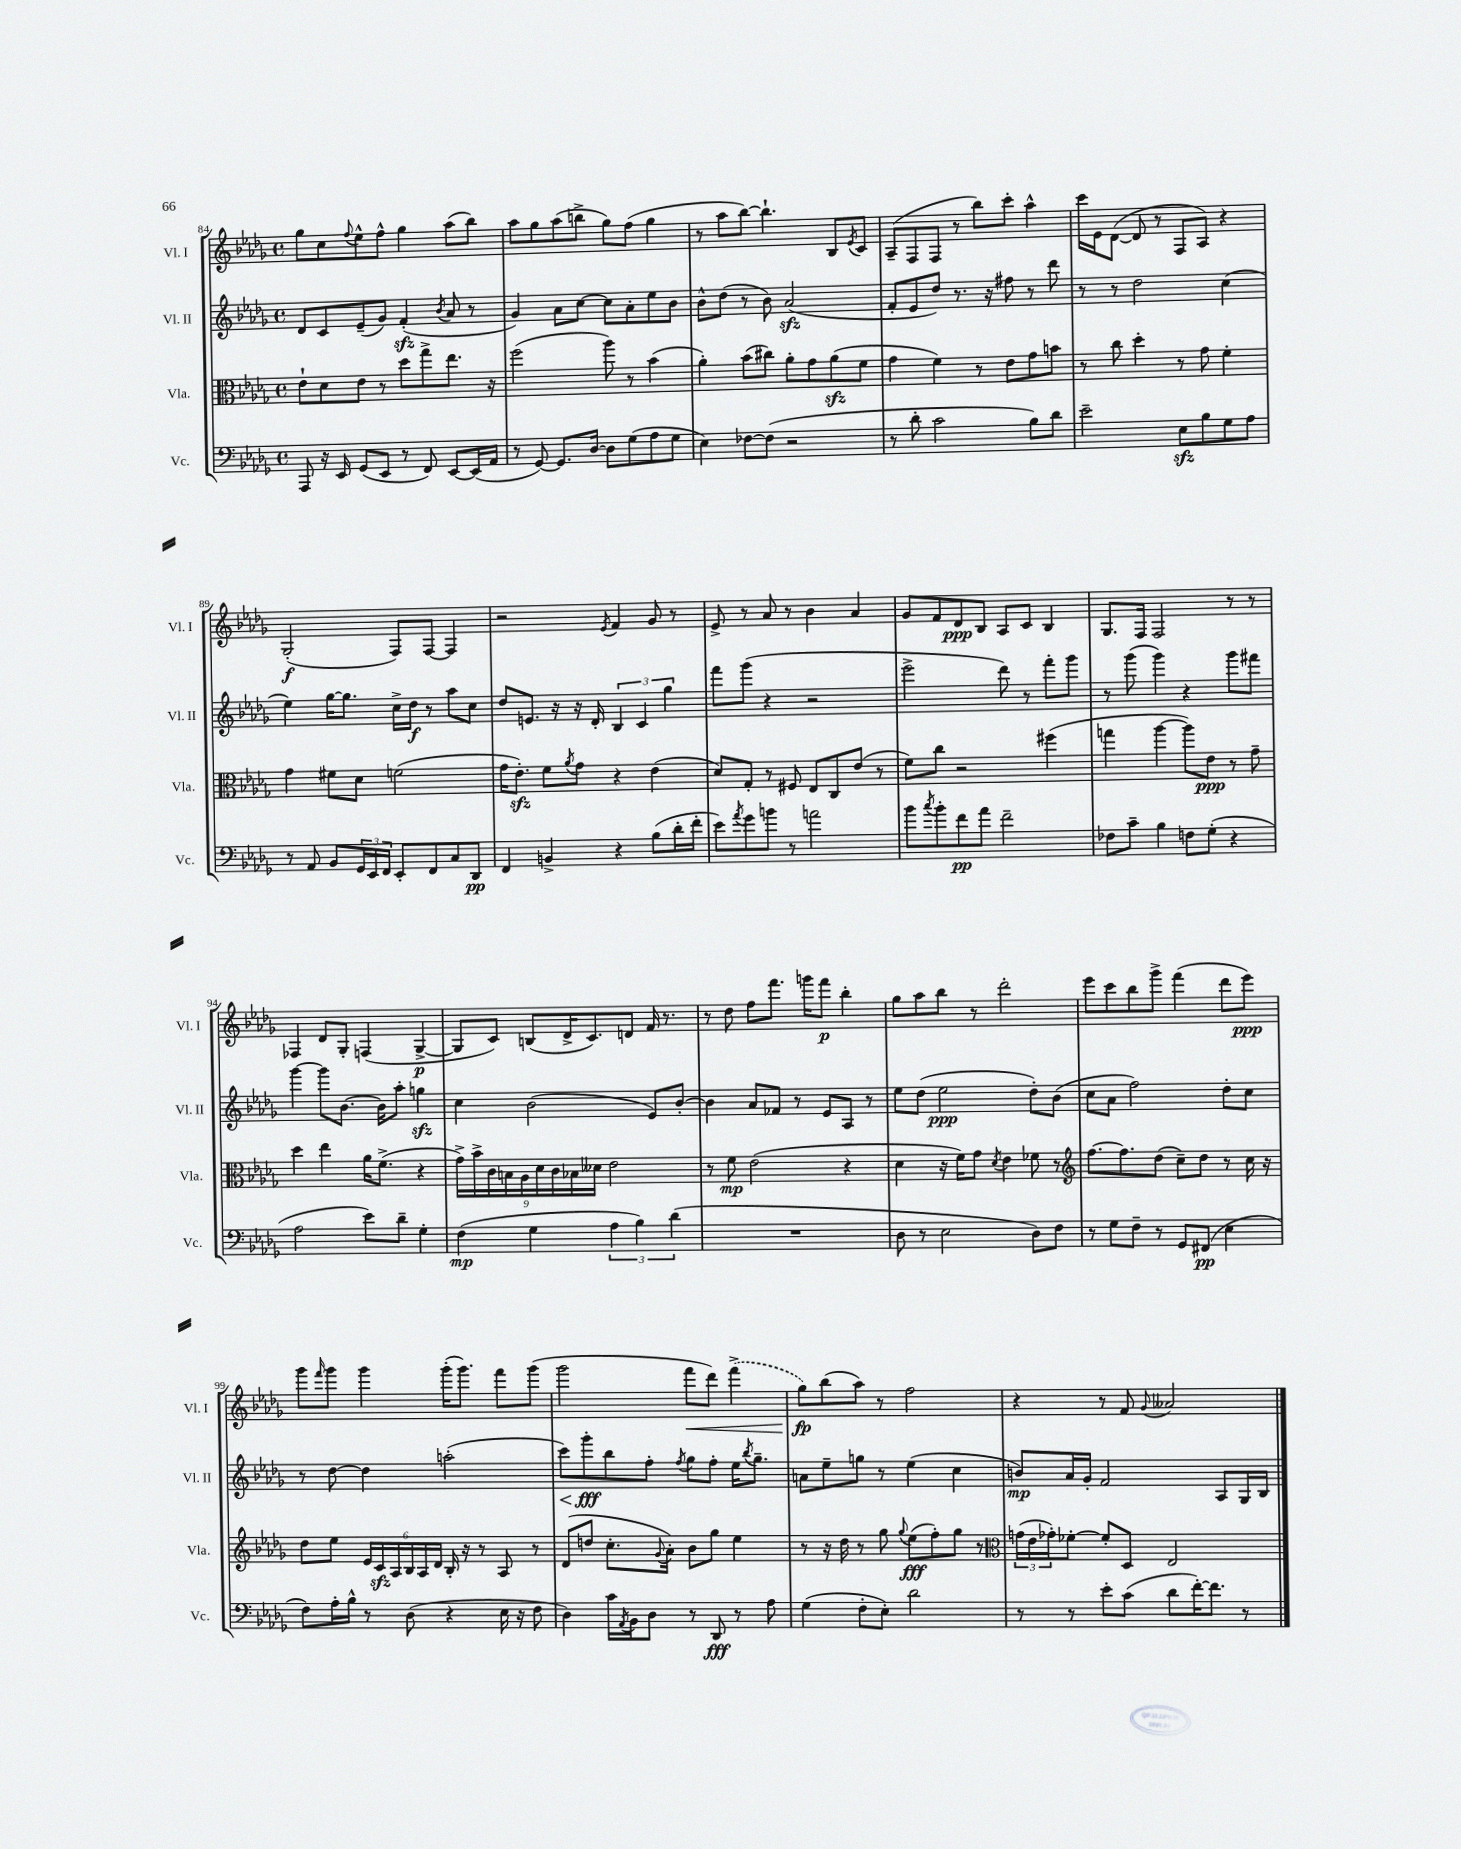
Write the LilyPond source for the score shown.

<<
\new StaffGroup <<
\new Staff = "s0" \with { instrumentName = "Vl. I" shortInstrumentName = "Vl. I" } {
    \clef treble \key des \major \defaultTimeSignature \time 4/4
    ges''8 c''8 \appoggiatura { f''8 } ees''8-^ f''8-^ ges''4 aes''8( bes''8) |
    aes''8 ges''8 aes''8( b''8-> ges''8) f''8( ges''4 |
    r8 aes''8 bes''8~) bes''4.-! bes8 \acciaccatura { ees'8 } c'8 |
    aes8--( f8 f8 r8 bes''8) c'''8-. aes''4-^ |
    c'''16 ees'16 des'8~( des'8 r8 f8 aes8) r4 |
    ges2-.\f( f8) f8~ f4 |
    r2 \acciaccatura { ees'8 } f'4 ges'8 r8 |
    ees'8-> r8 aes'8 r8 bes'4 aes'4 |
    ges'8 f'8 des'8\ppp bes8 aes8 c'8 bes4 |
    ges8. f16 f2 r8 r8 |
    fes4 des'8 ges8-. f4( ges4~->\p |
    ges8 c'8) b8( des'16-> c'8.) d'8 f'16 r8. |
    r8 des''8 f''8 f'''8. g'''16 f'''8\p bes''4-. |
    ges''8 aes''8 bes''8 r8 des'''2-. |
    ees'''8 c'''8 bes''8 ges'''8-> f'''4( des'''8 ees'''8\ppp) |
    ges'''8 \grace { f'''16 } ges'''8 ges'''4 ges'''16-.( ges'''8.) f'''8 ges'''8( |
    ges'''2 f'''8\< des'''8) \once \slurDashed f'''4->( |
    ges''8\fp\!) bes''8( aes''8) r8 f''2 |
    r4 r8 f'8 \appoggiatura { ges'8 } aeses'2 \bar "|." |
}
\new Staff = "s1" \with { instrumentName = "Vl. II" shortInstrumentName = "Vl. II" } {
    \clef treble \key des \major \defaultTimeSignature \time 4/4
    des'8 c'8 ees'8--( ges'8) f'4-.\sfz( \acciaccatura { bes'8 } aes'8 r8 |
    ges'4) aes'8 c''8~ c''8 aes'8-. ees''8 bes'8 |
    bes'8-^ des''8( r8 bes'8) aes'2\sfz( |
    f'8-. ees'8 des''8) r8. r16 fis''8 r8 des'''8 |
    r8 r8 des''2 c''4( |
    ees''4) ges''16~ ges''8. c''16-> des''16\f r8 aes''8 c''8 |
    des''8 e'8. r16 r16 des'16-. \tuplet 3/2 { bes4 c'4 ges''4 } |
    f'''8 ges'''8( r4 r2 |
    ees'''2-> des'''8) r8 f'''8-. ges'''8 |
    r8 ges'''8( ges'''4) r4 ges'''8 fis'''8 |
    ges'''4~ ges'''8 bes'8.~ bes'16 aes''8-. g''4\sfz |
    c''4 bes'2( ees'8) bes'8~-. |
    bes'4 aes'8 fes'8 r8 ees'8 aes8 r8 |
    ees''8 des''8( ees''2\ppp des''8-.) bes'8( |
    c''8 aes'8 f''2) des''8-. c''8 |
    r8 des''8~ des''4 a''2-.( |
    c'''8\<) ges'''8-.\fff\! bes''8 f''8-. \acciaccatura { f''8 } ges''8 f''8-. ees''16 \acciaccatura { bes''8 } ges''8.-- |
    a'8 ees''8-- g''8 r8 ees''4( c''4 |
    b'8\mp) aes'16 ges'16-. f'2 aes8 ges16 bes16 \bar "|." |
}
\new Staff = "s2" \with { instrumentName = "Vla." shortInstrumentName = "Vla." } {
    \clef alto \key des \major \defaultTimeSignature \time 4/4
    ees'8-! des'8 ees'8 r8 des''8 ges''8-> ees''8. r16 |
    f''2( aes''8) r8 bes'4( |
    aes'4-.) bes'8( cis''8) aes'8-. ges'8 aes'8\sfz( f'8 |
    ges'4 f'4) r8 ees'8 ges'8 b'8 |
    r8 c''8 des''4-. r8 ges'8 f'4-. |
    ges'4 fis'8 des'8 f'2( |
    ges'16 ees'8.-.\sfz) f'8 \acciaccatura { aes'8 } ges'8 r4 ees'4( |
    des'8) ges8-. r8 fis8 ees8 c8 ees'8( r8 |
    f'8) c''8 r2 fis''4( |
    g''4 aes''4~ aes''8) ees'8\ppp r8 ges'8-- |
    des''4 ees''4 aes'16 f'8.->( r4 |
    \tuplet 9/8 { ges'16->) bes'16-> c'16 b16 aes16 des'16 c'16 bes16 deses'16 } ees'2 |
    r8 f'8\mp ees'2( r4 |
    des'4 r16 f'16) ges'8 \acciaccatura { des'8 } ees'4 fes'8 r8 |
    \clef treble f''8.~ f''8. des''8( c''8--) des''8 r8 c''16 r16 |
    des''8 ees''8 \tuplet 6/4 { ees'16 c'16\sfz aes16 bes16 aes16 des'16 } bes16-. r16 r8 aes8 r8 |
    des'8( d''8 c''8.-. \appoggiatura { ges'8 } aes'16-.) bes'8 ges''8 ees''4 |
    r8 r16 des''16 r8 ges''8 \appoggiatura { ges''8 } ees''8\fff( f''8-.) ges''8 r8 |
    \clef alto \tuplet 3/2 { g'16( ees'16 ges'16-.) } fes'8~-. fes'8-. des8 ees2 \bar "|." |
}
\new Staff = "s3" \with { instrumentName = "Vc." shortInstrumentName = "Vc." } {
    \clef bass \key des \major \defaultTimeSignature \time 4/4
    aes,,8 r16 ees,16 ges,8( ees,8 r8 f,8) ees,8~ ees,16( aes,16 |
    r8 ges,8~) ges,8. des16~ des8 ges8( aes8 ges8 |
    ees4) fes8~ fes8( r2 |
    r8 des'8-. c'2 bes8) des'8 |
    ees'2-- ees8\sfz bes8 ges8 aes8 |
    r8 aes,8 bes,8 \tuplet 3/2 { ges,16 ees,16 f,16 } ees,8-. f,8 c8 des,8\pp |
    f,4 b,4-> r4 bes8( des'16-. f'16-. |
    ees'8) \acciaccatura { aes'8 } ges'8 b'8 r8 a'2 |
    bes'8 \acciaccatura { c''8 } bes'8-. f'8\pp aes'8 f'2-- |
    fes8 c'8-- bes4 f8 ges8-.( r4 |
    aes2 ees'8) des'8-- ges4-. |
    f4\mp( ges4 \tuplet 3/2 { aes4 bes4) des'4( } |
    R1 |
    des8 r8 ees2 des8) f8 |
    r8 ges8 f8-- r8 ges,8 fis,8\pp( ees4 |
    f8) aes16-. bes16-^ r8 des8( r4 ees16 r16 f8 |
    des4) c'16 \acciaccatura { aes,8 } bes,16 des8 r8 des,8\fff r8 aes8 |
    ges4( f8-. ees8-.) des'2 |
    r8 r8 ees'8-. c'8( des'8 f'16~-.) f'8. r8 \bar "|." |
}
>>
>>
\layout { \context { \Score currentBarNumber = #84 } }
